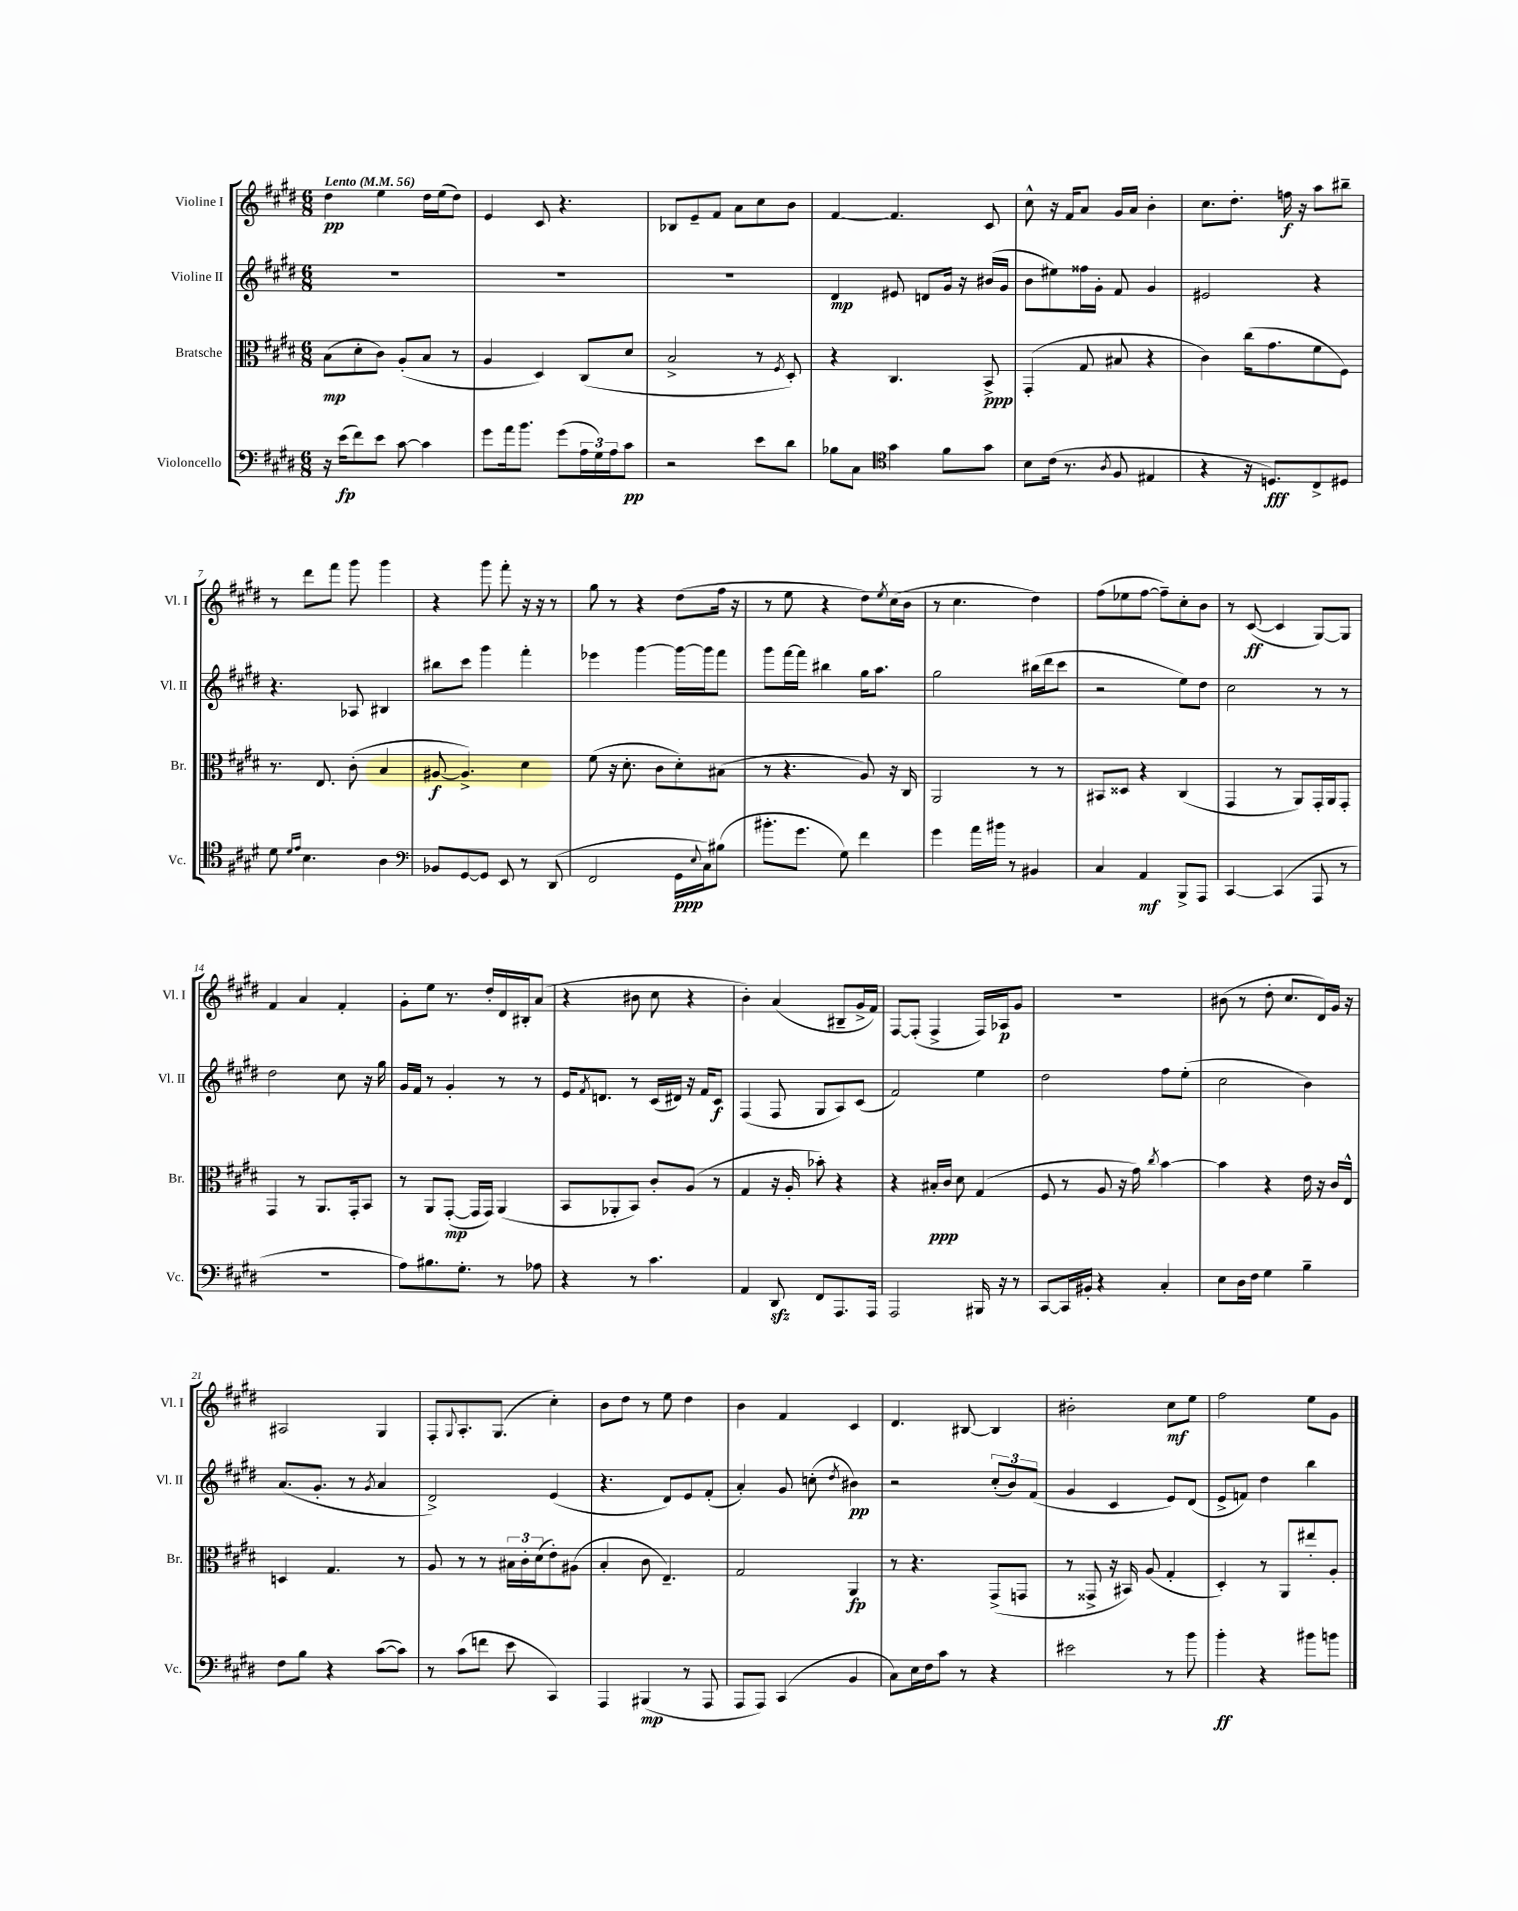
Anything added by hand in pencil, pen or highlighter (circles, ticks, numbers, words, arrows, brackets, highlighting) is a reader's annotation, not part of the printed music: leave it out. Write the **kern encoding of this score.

**kern	**kern	**kern	**kern
*staff4	*staff3	*staff2	*staff1
*clefF4	*clefC3	*clefG2	*clefG2
*k[f#c#g#d#]	*k[f#c#g#d#]	*k[f#c#g#d#]	*k[f#c#g#d#]
*M6/8	*M6/8	*M6/8	*M6/8
*MM56	*MM56	*MM56	*MM56
16r	(8B	2.r	4dd#
(16e	.	.	.
8f#)	8d#'	.	.
8e	8c#)	.	4ee
[8c#	(8A'	.	.
4c#]	8B	.	16dd#
.	.	.	(16ee
.	8r	.	8dd#)
=	=	=	=
8g#	4A	2.r	4e
16a	.	.	.
8.b	.	.	.
.	4D#)	.	8c#
(8g#	.	.	4.r
24A	(8C#	.	.
24G#)	.	.	.
24A	.	.	.
8c#	8d#	.	.
=	=	=	=
2r	2B^	2.r	8B-
.	.	.	8e~
.	.	.	8f#
.	.	.	8a
8e	8r	.	8cc#
.	8qF#	.	.
8d#	8D#')	.	8b
=	=	=	=
8B-	4r	4d#	[4f#
8C#	.	.	.
*clefC4	*	*	*
4g#	4.C#	8e#	4.f#]
.	.	8d	.
8f#	.	16g#	.
.	.	16r	.
8g#	8BB^	(16b#	8c#
.	.	16g#	.
=	=	=	=
8B	(4GG#'	8b	8cc#^^
(16c#	.	8ee#)	16r
8.r	.	.	16f#
.	8G#	16ff##	8a
.	.	16g#'	.
8qA	.	.	.
8F#	8B#	8f#	16g#
.	.	.	16a
4E#	4r	4g#	4b'
=	=	=	=
4r	4c#)	2e#	8.cc#
.	.	.	8.dd#'
16r	(16cc#	.	.
8.D)	8.g#	.	.
.	.	.	16ff
.	.	.	16r
8C#^	8f#	4r	8aa
8D#	8F#)	.	8bb#~
=	=	=	=
8d#	8.r	4.r	8r
16qqd#	.	.	.
16qqe	.	.	.
4.B	.	.	8ddd#
.	8.E	.	.
.	.	.	8fff#
.	(8c#'	8A-	8ggg#
4A	4B	4B#	4ggg#
=	=	=	=
*clefF4	*	*	*
8BB-	[8A#	8bb#	4r
[8GG#	4.A#^])	8ccc#	.
8GG#]	.	4ggg#	8ggg#
8EE	.	.	8fff#'
8r	4d#	4fff#'	16r
.	.	.	16r
(8DD#	.	.	8r
=	=	=	=
2FF#	(8f#	4eee-	8gg#
.	16r	.	8r
.	8.d#'	.	.
.	.	[4ggg#	4r
.	8c#	.	.
16GG#	8d#')	16ggg#_	(8dd#
8qqE	.	.	.
16C#)	.	16ggg#]	.
(8B#	(8B#	8fff#	16ff#
.	.	.	16r
=	=	=	=
8.b#'	8r	8ggg#	8r
.	4.r	[16fff#	8ee
8.g#	.	16fff#]	.
.	.	4bb#	4r
8G#)	.	.	.
4f#	8A)	16gg#	8dd#)
.	.	8.aa	.
.	.	.	8qee
.	16r	.	(16cc#
.	16C#	.	16b
=	=	=	=
4g#	2AA	2gg#	8r
.	.	.	4.cc#
16a	.	.	.
16b#	.	.	.
8r	.	.	.
4BB#	8r	(16bb#	4dd#)
.	.	16ddd#	.
.	8r	8ccc#	.
=	=	=	=
4C#	8BB#	2r	(8ff#
.	8D##	.	8ee-
4AA	4r	.	[8ff#
.	.	.	8ff#~])
8BBB^	(4C#	8ee)	8cc#'
8AAA	.	8dd#	8b
=	=	=	=
[4CC#	4GG#	2cc#	8r
.	.	.	([8c#
(4CC#]	8r	.	4c#]
.	8AA)	.	.
8AAA	16GG#'	8r	[8G#)
.	16AA	.	.
8r	8GG#'	8r	8G#]
=	=	=	=
2.r	4GG#	2dd#	4f#
.	8r	.	4a
.	8.AA	.	.
.	.	8cc#	4f#'
.	16GG#'	.	.
.	8BB	16r	.
.	.	16gg#	.
=	=	=	=
8A)	8r	16g#	8g#'
.	.	16f#	.
8.B#	8AA	8r	8ee
.	([8GG#'	4g#'	8.r
8.G#'	.	.	.
.	16GG#]	.	.
.	16GG#)	.	16dd#'
8r	(4AA	8r	16d#
.	.	.	16B#'
8A-	.	8r	(8a
=	=	=	=
4r	8BB	16e	4r
.	.	8qf#	.
.	.	8.d	.
.	8AA-'	.	.
8r	8BB)	8r	8b#
4.c#	8c#'	(16c#	8cc#
.	.	16d#)	.
.	(8A	16r	4r
.	.	16f#	.
.	8r	8c#	.
=	=	=	=
4AA	4G#	(4F#	4b')
8DD#	16r	8F#	(4a
.	16A'	.	.
8FF#	8b-')	8G#	.
8.AAA	4r	8A)	8B#~
.	.	(8c#	16g#^
16AAA	.	.	16f#)
=	=	=	=
2AAA	4r	2f#)	[8F#
.	.	.	(8F#']
.	16B#'	.	4F#^
.	16c#	.	.
.	8d#	.	.
16BBB#	(4G#	4ee	16F#)
16r	.	.	16A-
8r	.	.	8g#
=	=	=	=
[8CC#	8F#	2dd#	2.r
16CC#]	8r	.	.
16BB#'	.	.	.
4r	8A	.	.
.	16r	.	.
.	16g#)	.	.
.	8qcc#	.	.
4C#'	[4b	8ff#	.
.	.	(8ee'	.
=	=	=	=
8E	4b]	2cc#	(8b#
16D#	.	.	8r
16F#	.	.	.
4G#	4r	.	8dd#'
.	.	.	8.cc#
4B~	16e	4b)	.
.	16r	.	16d#)
.	16c#	.	16g#
.	16E^^	.	16r
=	=	=	=
8F#	4D	(8.a	2A#
8B	.	.	.
.	.	8.g#'	.
4r	4.G#	.	.
.	.	8r	.
.	.	8qg#	.
([8c#	.	4a	4G#
8c#])	8r	.	.
=	=	=	=
8r	8A	2d#^)	8F#'
.	.	.	8qqG#
(8c#	8r	.	8.A'
8f	8r	.	.
.	.	.	(8.G#
8e	24B#	.	.
.	24c#'	.	.
.	(24d#	.	.
4CC#)	8e')	(4e	4cc#')
.	(8A#	.	.
=	=	=	=
4AAA	4B'	4.r	8b
.	.	.	8dd#
(4BBB#	8c#	.	8r
.	4.E~)	8d#)	8ee
8r	.	8e	4dd#
8AAA	.	(8f#'	.
=	=	=	=
8AAA	2G#	4a')	4b
8AAA)	.	.	.
(4CC#	.	8g#	4f#
.	.	(8cc'	.
.	.	8qdd#	.
4BB	4AA	4b#)	4c#
=	=	=	=
8C#)	8r	2r	4.d#
16E	4.r	.	.
16F#	.	.	.
8c#	.	.	.
8r	.	.	[8B#
4r	(8GG#^	(12cc#'	4B#]
.	.	12b)	.
.	8GG	.	.
.	.	(12f#	.
=	=	=	=
2e#	8r	4g#	2b#'
.	8GG##^	.	.
.	16r	4c#	.
.	16BB#)	.	.
.	(8A	.	.
8r	4G#'	8e)	8cc#
8b	.	(8d#	8ee
=	=	=	=
4b'	4D#')	8e^	2ff#
.	.	8f)	.
4r	8r	4dd#	.
.	8AA	.	.
8b#	8ee#'	4bb	8ee
8b	8A'	.	8g#
==	==	==	==
*-	*-	*-	*-
